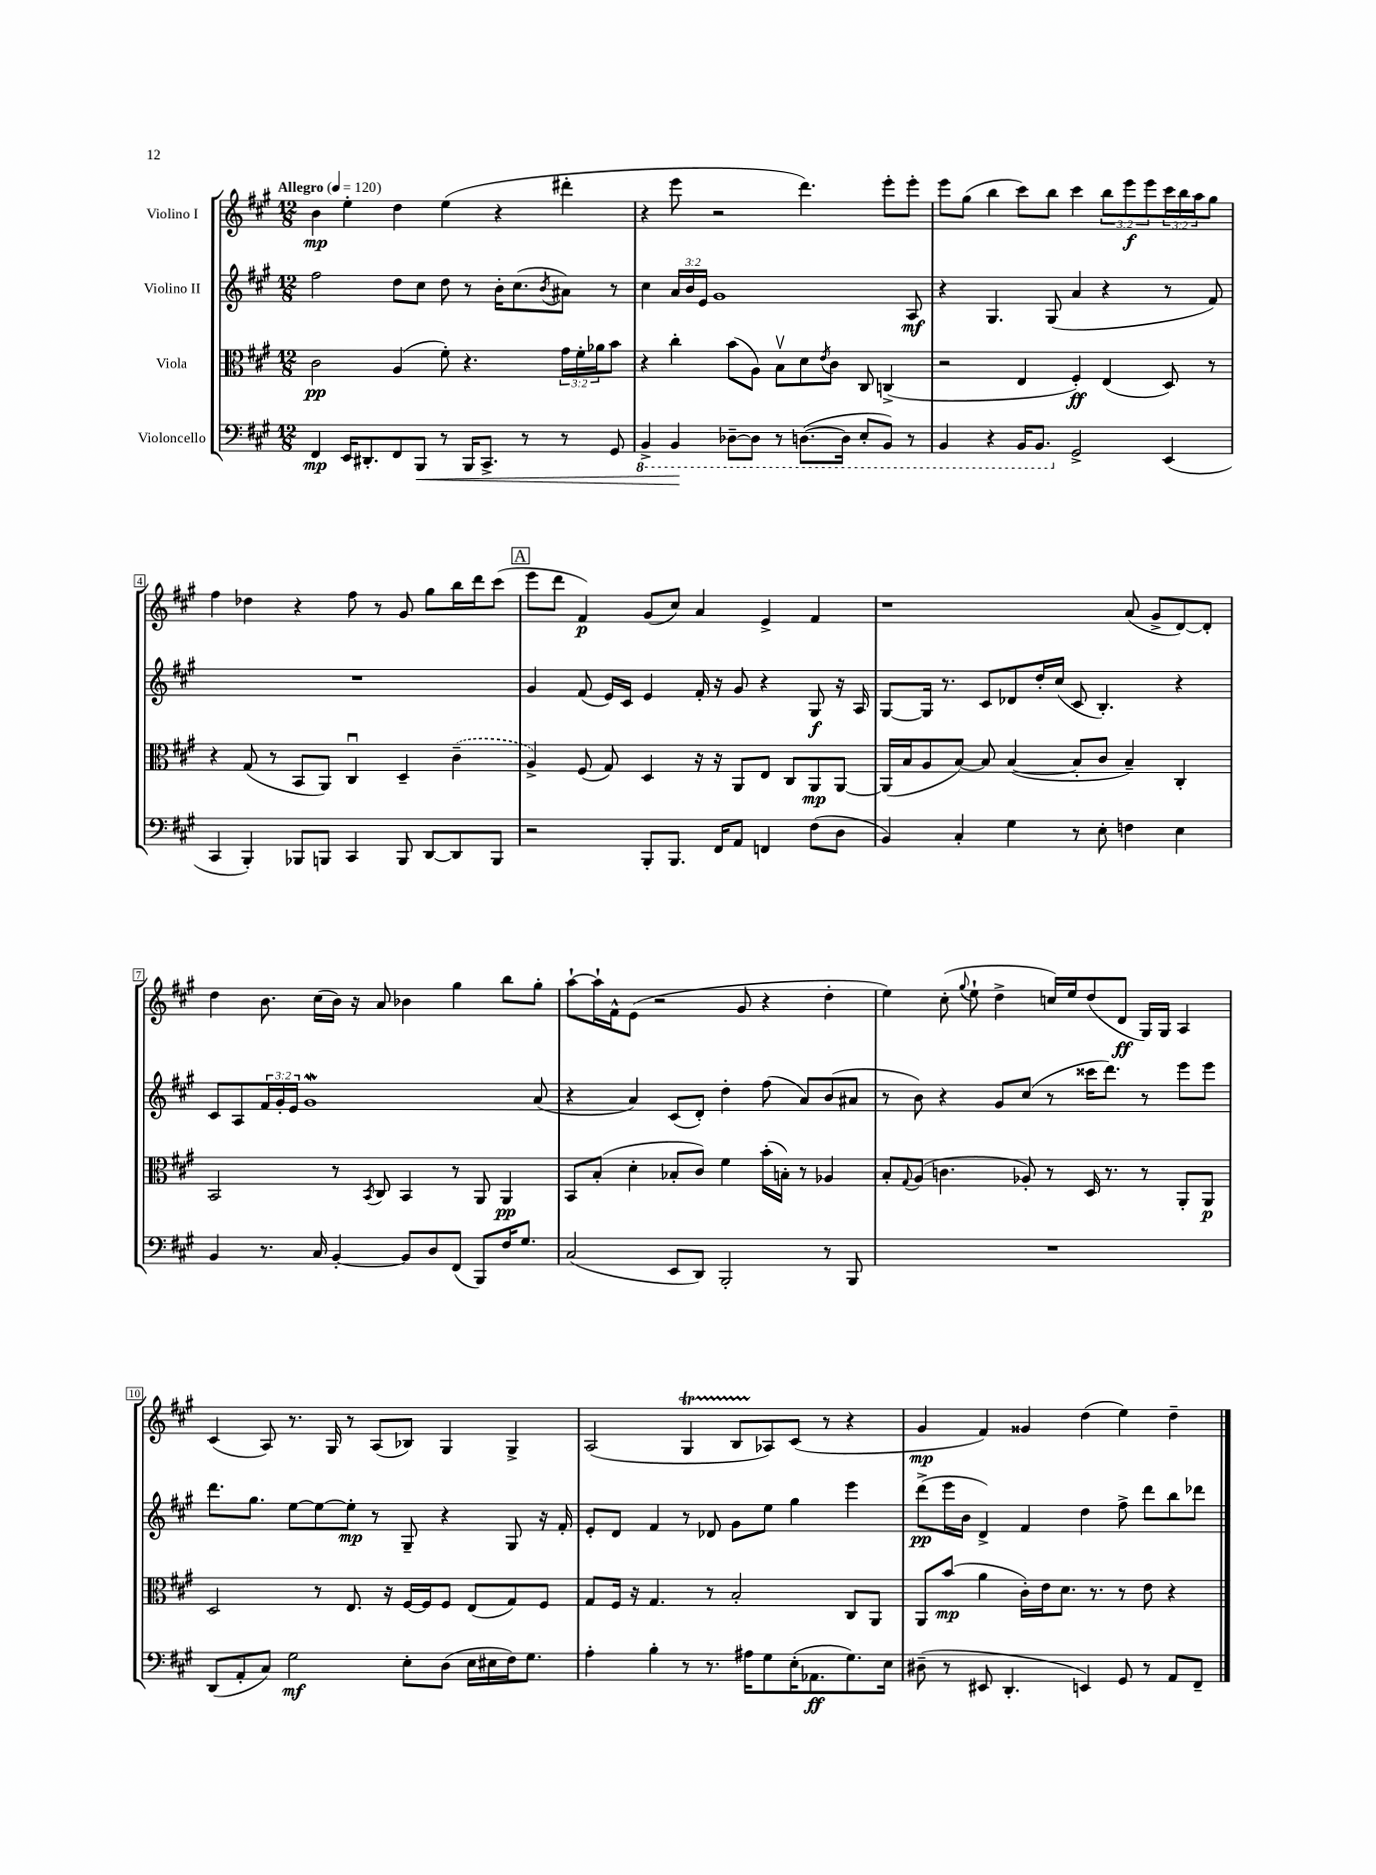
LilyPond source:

<<
\new StaffGroup <<
\new Staff = "s0" \with { instrumentName = "Violino I" } {
    \clef treble \key a \major \numericTimeSignature \time 12/8 \override Staff.TupletNumber.text = #tuplet-number::calc-fraction-text \tempo "Allegro" 4 = 120
    b'4\mp e''4-. d''4 e''4( r4 dis'''4-. |
    r4 e'''8 r2 d'''4.) e'''8-. e'''8-. |
    e'''8 gis''8( b''4 cis'''8) b''8 cis'''4 \tuplet 3/2 { b''8 e'''8\f e'''8 } \tuplet 3/2 { cis'''16 b''16 a''16 } gis''8 |
    fis''4 des''4 r4 fis''8 r8 gis'8 gis''8 b''16 d'''16 cis'''8( |
    \mark \markup { \box "A" } e'''8 d'''8 fis'4\p) gis'8( cis''8) a'4 e'4-> fis'4 |
    r1 a'8( gis'8-> d'8~) d'8-. |
    d''4 b'8. cis''16( b'16) r16 a'8 bes'4 gis''4 b''8 gis''8-. |
    a''8~-! a''16-! fis'16-^ e'8( r2 gis'8 r4 d''4-. |
    e''4) cis''8-.( \appoggiatura { gis''8 } e''8-! d''4-> c''16) e''16 d''8( d'8\ff gis16) gis16 a4 |
    cis'4( a8) r8. gis16 r8 a8( bes8) gis4 gis4-> |
    a2( gis4\startTrillSpan b8 aes8\stopTrillSpan) cis'8( r8 r4 |
    gis'4\mp fis'4) gisis'4 d''4( e''4) d''4-- \bar "|." |
}
\new Staff = "s1" \with { instrumentName = "Violino II" } {
    \clef treble \key a \major \numericTimeSignature \time 12/8 \override Staff.TupletNumber.text = #tuplet-number::calc-fraction-text
    fis''2 d''8 cis''8 d''8 r8 b'16-. cis''8.( \acciaccatura { b'8 } ais'8) r8 |
    cis''4 \tuplet 3/2 { a'16 b'16 e'16 } gis'1 a8\mf |
    r4 gis4. gis8( a'4 r4 r8 fis'8) |
    R1. |
    \mark \markup { \box "A" } gis'4 fis'8( e'16) cis'16 e'4 fis'16-. r16 gis'8 r4 gis8\f r16 a16 |
    gis8~ gis16 r8. cis'8 des'8 d''16-. cis''16( cis'8 b4.-.) r4 |
    cis'8 a8 \tuplet 3/2 { fis'16 gis'16-. e'16 } gis'1\mordent a'8( |
    r4 a'4) cis'8( d'8-.) d''4-. fis''8( a'8) b'8( ais'8 |
    r8 b'8) r4 gis'8 cis''8( r8 cisis'''16 d'''8.) r8 e'''8 e'''8 |
    d'''8. gis''8. e''8~ e''8~ e''8-.\mp r8 gis8-- r4 gis8 r16 fis'16-. |
    e'8-. d'8 fis'4 r8 des'8 gis'8 e''8 gis''4 e'''4 |
    d'''8->\pp( e'''16 b'16 d'4->) fis'4 d''4 fis''8-> d'''8 b''8 des'''8 \bar "|." |
}
\new Staff = "s2" \with { instrumentName = "Viola" } {
    \clef alto \key a \major \numericTimeSignature \time 12/8 \override Staff.TupletNumber.text = #tuplet-number::calc-fraction-text
    cis'2\pp a4( fis'8-.) r4. \tuplet 3/2 { gis'16 fis'16-. aes'16 } b'8 |
    r4 cis''4-. b'8( a8) b8\upbow d'8 \acciaccatura { e'8 } cis'8 cis8 c4->( |
    r2 e4 fis4-.\ff) e4( d8) r8 |
    r4 gis8( r8 b,8 a,8) cis4\downbow d4-- \once \slurDashed cis'4--( |
    \mark \markup { \box "A" } a4->) fis8( gis8) d4 r16 r16 a,8 e8 cis8 a,8\mp a,8~ |
    a,16( b16 a8 b8~) b8 b4~( b8-. cis'8 b4--) cis4-. |
    b,2 r8 \acciaccatura { b,8 } cis8 b,4 r8 a,8 a,4\pp |
    b,8 b8-.( d'4-. bes8-. cis'8) fis'4 b'16-.( b16-.) r8 aes4 |
    b8-. \appoggiatura { gis8 } a8( c'4. aes8-.) r8 d16 r8. r8 a,8-. a,8\p |
    d2 r8 e8. r16 fis16~ fis16 fis8 e8( gis8) fis8 |
    gis8 fis16 r16 gis4. r8 b2-. cis8 a,8 |
    a,8 b'8\mp( a'4 cis'16-.) e'16 d'8. r8. r8 e'8 r4 \bar "|." |
}
\new Staff = "s3" \with { instrumentName = "Violoncello" } {
    \clef bass \key a \major \numericTimeSignature \time 12/8
    fis,4\mp e,16 dis,8.-. fis,8 b,,8\< r8 b,,16 cis,8.-> r8 r8 gis,8 |
    \ottava #-1 b,,4-> b,,4\! des,8~-- des,8 r8 d,8.~( d,16 e,8-. b,,8) r8 |
    b,,4 r4 b,,16 b,,8. \ottava #0 gis,2-> e,4( |
    cis,4 b,,4-.) bes,,8 b,,8 cis,4 b,,8 d,8~ d,8 b,,8 |
    \mark \markup { \box "A" } r2 b,,8-. b,,8. fis,16 a,8 f,4 fis8( d8 |
    b,4) cis4-. gis4 r8 e8-. f4 e4 |
    b,4 r8. cis16 b,4~-. b,8 d8 fis,8( b,,8) fis16 gis8. |
    cis2( e,8 d,8) b,,2-. r8 b,,8 |
    R1. |
    d,8( a,8-. cis8) gis2\mf e8-. d8( e16 eis16 fis16) gis8. |
    a4-. b4-. r8 r8. ais16 gis8 e16-.( aes,8.\ff gis8.) e16 |
    dis8--( r8 eis,8 d,4.-. e,4) gis,8 r8 a,8 fis,8-- \bar "|." |
}
>>
>>
\layout { \context { \Score \override BarNumber.stencil = #(make-stencil-boxer 0.1 0.3 ly:text-interface::print) } }
